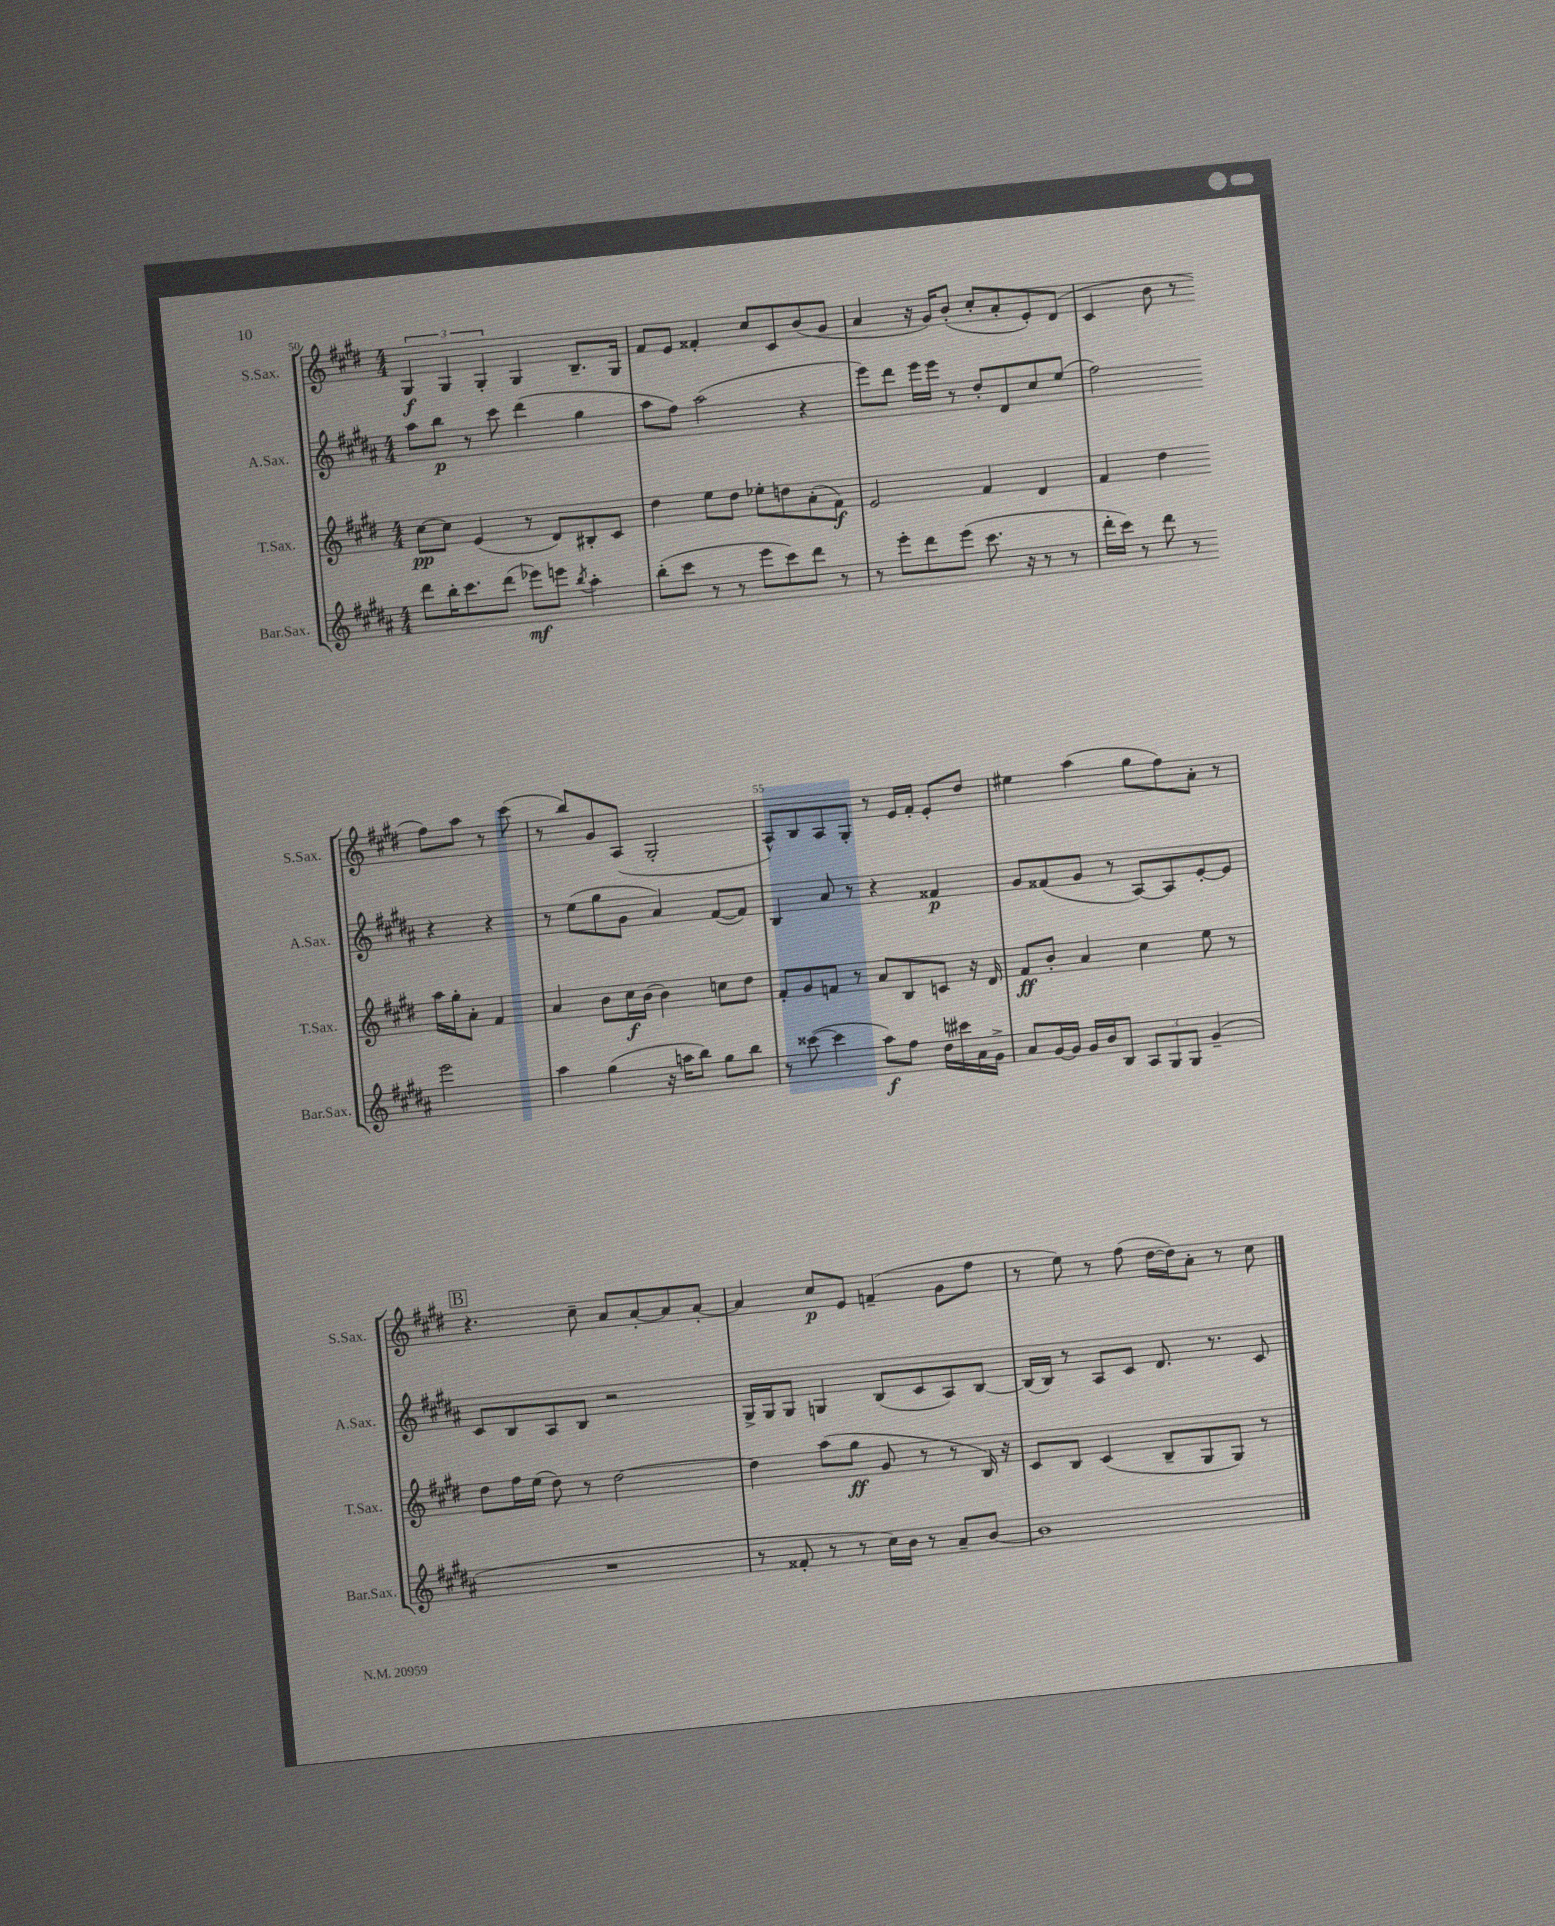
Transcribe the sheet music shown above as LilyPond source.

<<
\new StaffGroup <<
\new Staff = "s0" \with { instrumentName = "S.Sax." shortInstrumentName = "S.Sax." } {
    \clef treble \key e \major \numericTimeSignature \time 4/4
    \tuplet 3/2 { gis4\f gis4 gis4-. } gis4 b8.-- gis16 |
    fis'8 e'8 fisis'4-. cis''8 cis'8 b'8( gis'8 |
    a'4 r16 gis'16) b'8-.( cis''8-. a'8-. e'8-.) dis'8( |
    cis'4 b'8 r8 fis''8) a''8 r8 cis'''8( |
    r8 b''8) gis'8 a8( gis2-. |
    a8-^) b8 a8 gis8-. r8 e'16 fis'16-. e'8-. dis''8 |
    eis''4 a''4( gis''8 fis''8) a'8-. r8 |
    \mark \markup { \box "B" } r4. cis''8-- a'8 a'8~-. a'8 a'8~-. |
    a'4 cis''8\p e'8 f'4--( gis'8 fis''8 |
    r8 e''8) r8 fis''8( dis''16~ dis''16) a'8-. r8 cis''8 \bar "|." |
}
\new Staff = "s1" \with { instrumentName = "A.Sax." shortInstrumentName = "A.Sax." } {
    \clef treble \key b \major \numericTimeSignature \time 4/4
    ais''8 b''8\p r8 cis'''8 dis'''4( gis''4 |
    ais''8 fis''8) ais''2( r4 |
    e'''8) dis'''8 e'''16 e'''16 r8 dis''8-. dis'8 cis''8 e''8( |
    fis''2) r4 r4 |
    r8 e''8( gis''8 gis'8 ais'4) fis'8~( fis'8) |
    b4 ais'8 r8 r4 fisis'4\p |
    gis'8 fisis'8( gis'8 r8 ais8~) ais8 e'8~-. e'8 |
    \mark \markup { \box "B" } cis'8 b8 ais8 b8 r2 |
    gis16-> gis16 gis8 g4 b8( cis'8 ais8) b8~ |
    b16( b16) r8 ais8 cis'8 dis'8. r8. cis'8 \bar "|." |
}
\new Staff = "s2" \with { instrumentName = "T.Sax." shortInstrumentName = "T.Sax." } {
    \clef treble \key e \major \numericTimeSignature \time 4/4
    cis''8~\pp cis''8 e'4( r8 dis'8) bis8-. cis'8 |
    dis''4 e''8 dis''8 ees''8-. d''8 a'8-.( fis'8\f) |
    e'2 fis'4 dis'4 |
    fis'4 dis''4 a''16 gis''16-. a'8-. fis'4 |
    a'4 b'8 cis''16\f b'16( b'4) c''8 dis''8 |
    fis'8-. gis'8 f'8 r8 a'8 b8 c'8 r16 dis'16 |
    fis'8\ff b'8-. a'4 cis''4 e''8 r8 |
    \mark \markup { \box "B" } dis''8 fis''16 e''16( dis''8) r8 dis''2~ |
    dis''4 a''8( gis''8\ff gis'8 r8 r8 b16) r16 |
    cis'8 b8 cis'4( b8-- gis8 gis8) r8 \bar "|." |
}
\new Staff = "s3" \with { instrumentName = "Bar.Sax." shortInstrumentName = "Bar.Sax." } {
    \clef treble \key b \major \numericTimeSignature \time 4/4
    dis'''8 b''16-. cis'''8. dis'''8( ees'''8\mf) e'''8 \acciaccatura { b''8 } ais''4-. |
    b''8-.( cis'''8 r8 r8 e'''8 cis'''8) dis'''8 r8 |
    r8 e'''8-. dis'''8 e'''8( cis'''8. r16 r8 r8 |
    dis'''16-. cis'''16) r8 dis'''8 r8 e'''2 |
    ais''4 gis''4( r16 a''16 b''8) gis''8 b''8 |
    r8 cisis'''8~( cisis'''4 ais''8\f) fis''8 dis''16 cis'''16 ais'16 gis'16-> |
    ais'8 gis'16~ gis'16 gis'16 b'16 b8 \tuplet 3/2 { ais8 gis8 gis8 } gis'4--( |
    \mark \markup { \box "B" } R1 |
    r8 fisis'8-. r8 r8 cis''16) b'16 r8 ais'8-- b'8~ |
    b'1 \bar "|." |
}
>>
>>
\layout { \context { \Score currentBarNumber = #50 \override BarNumber.break-visibility = ##(#f #t #t) barNumberVisibility = #(every-nth-bar-number-visible 5) } }
